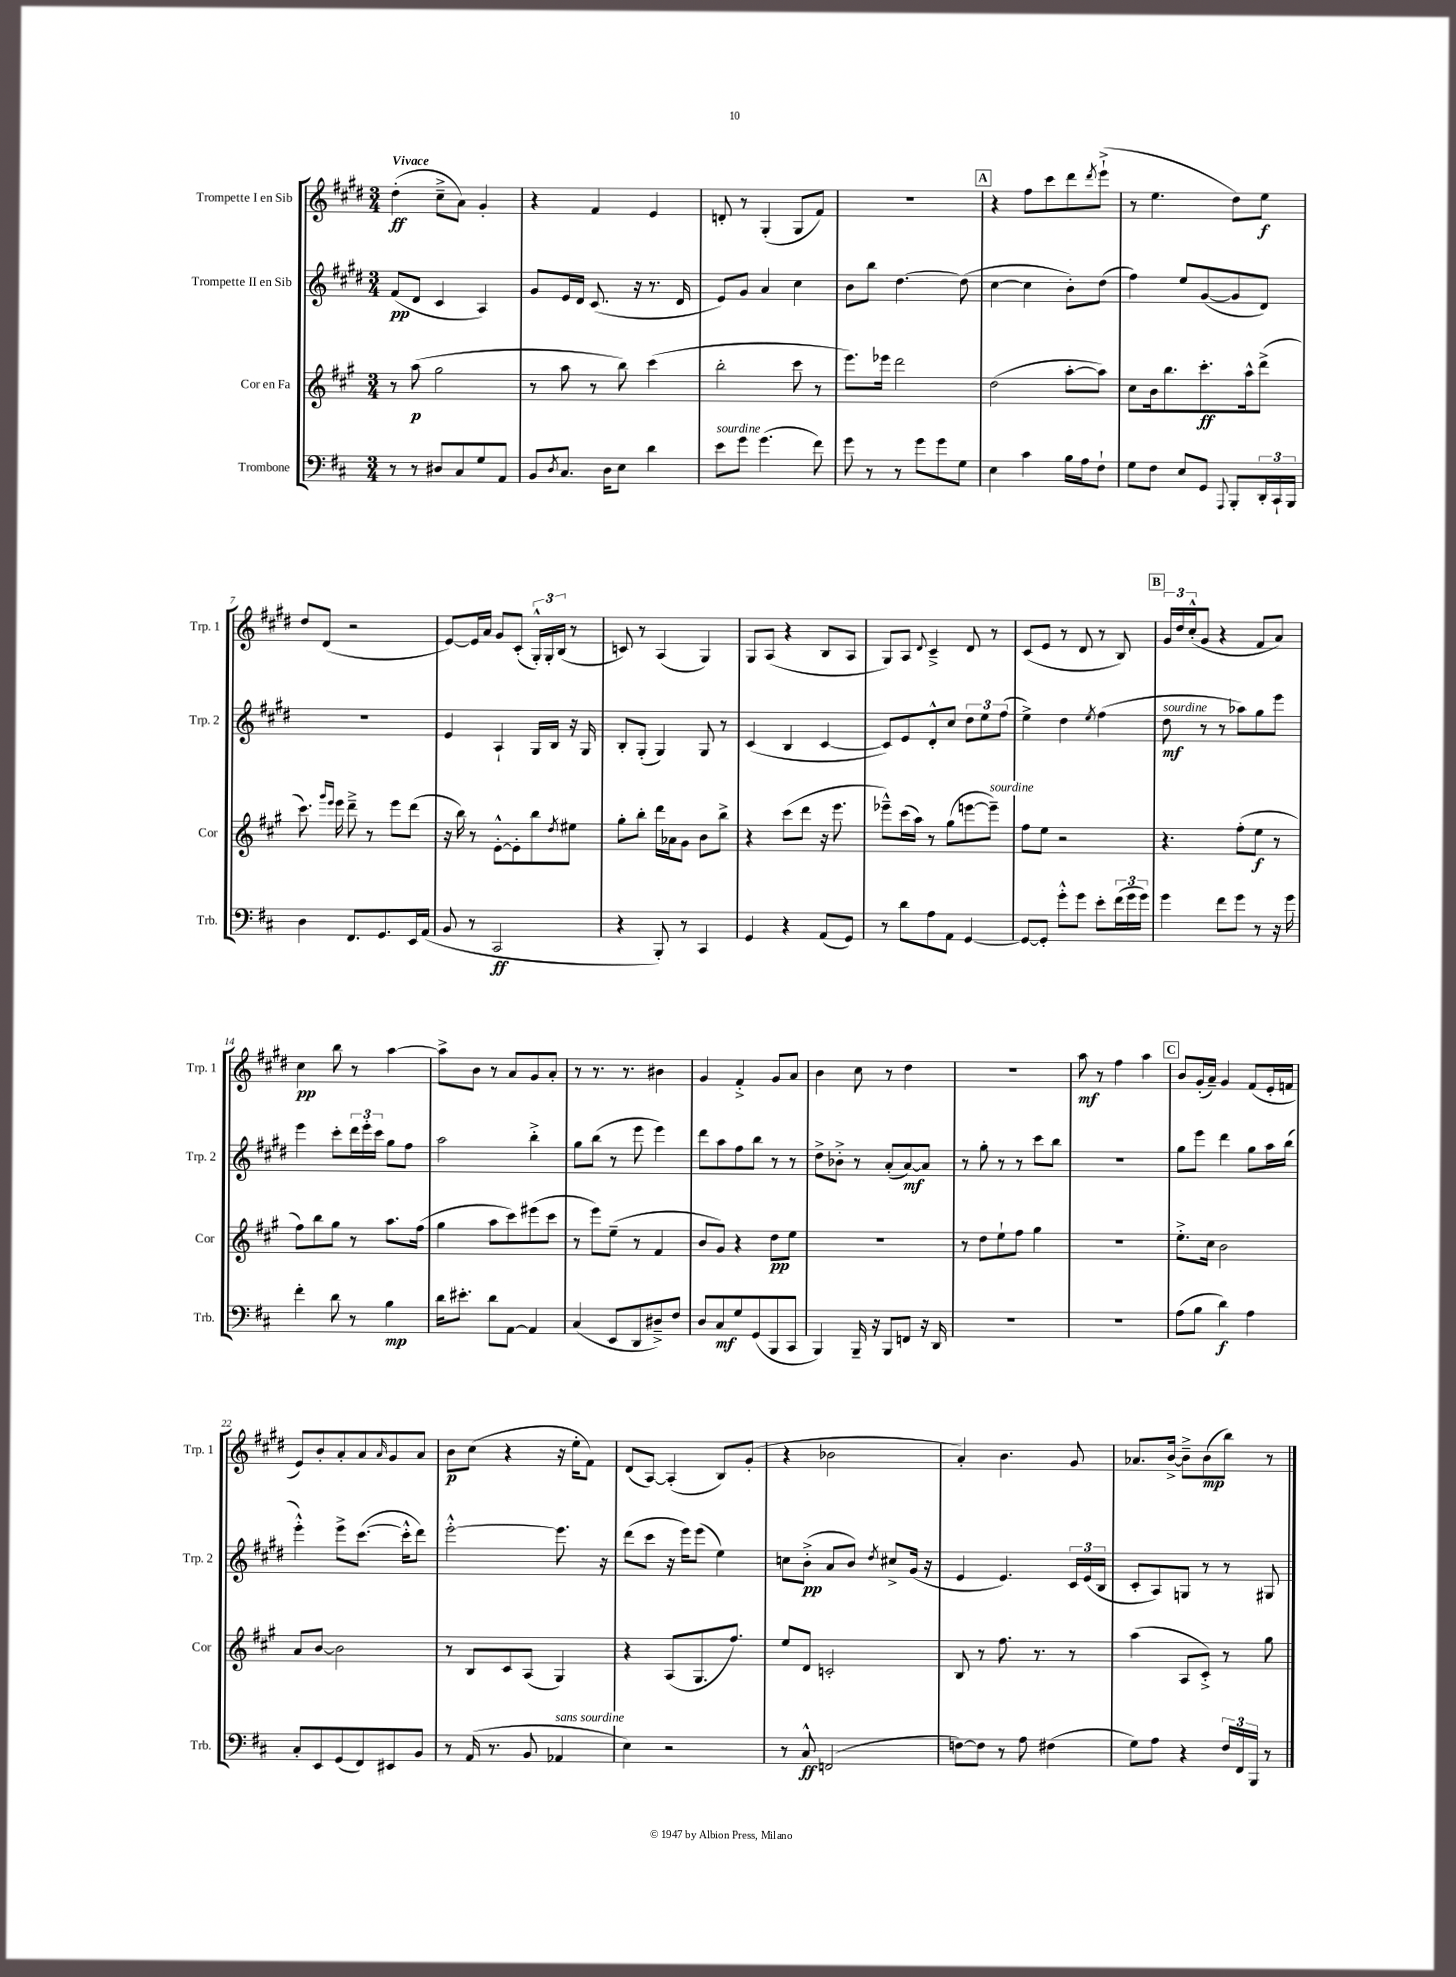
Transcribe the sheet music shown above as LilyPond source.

<<
\new StaffGroup <<
\new Staff = "s0" \with { instrumentName = "Trompette I en Sib" shortInstrumentName = "Trp. 1" } {
    \clef treble \key e \major \numericTimeSignature \time 3/4 \tempo "Vivace"
    dis''4-.\ff( cis''8---> a'8) gis'4-. |
    r4 fis'4 e'4 |
    d'8-. r8 gis4-.( gis8 fis'8) |
    R2. |
    \mark \markup { \box "A" } r4 fis''8 cis'''8 dis'''8 \acciaccatura { dis'''8 } e'''8-!->( |
    r8 e''4. dis''8) e''8\f |
    dis''8 dis'8( r2 |
    e'8~) e'16 a'16 gis'8 cis'8-.( \tuplet 3/2 { gis16-.-^) gis16-. b16( } r8 |
    c'8) r8 a4( gis4) |
    gis8 a8( r4 b8 a8 |
    gis8) a8 \appoggiatura { dis'8 } cis'4---> dis'8 r8 |
    cis'8( e'8 r8 dis'8 r8 b8) |
    \mark \markup { \box "B" } \tuplet 3/2 { gis'16 dis''16 cis''16-.-^( } gis'8 r4 fis'8 a'8) |
    cis''4\pp b''8 r8 a''4~ |
    a''8-> b'8 r8 a'8 gis'8 a'8-. |
    r8 r8. r8. bis'4 |
    gis'4 fis'4-.-> gis'8 a'8 |
    b'4 cis''8 r8 dis''4 |
    R2. |
    a''8\mf r8 fis''4 a''4 |
    \mark \markup { \box "C" } b'8 gis'16-.( a'16--) gis'4 fis'8( e'16-. f'16 |
    e'8) b'8-. a'8-. a'8 \grace { a'16 } gis'8 a'8 |
    b'8\p cis''8( r4 r16 e''16-. fis'8) |
    dis'8( a8~) a4-.( b8) gis'8-.( |
    r4 bes'2 |
    a'4-.) b'4. gis'8 |
    aes'8. b'16~-> b'8---> b'8\mp( b''8) r8 \bar "|." |
}
\new Staff = "s1" \with { instrumentName = "Trompette II en Sib" shortInstrumentName = "Trp. 2" } {
    \clef treble \key e \major \numericTimeSignature \time 3/4
    fis'8\pp( dis'8 cis'4 a4) |
    gis'8 e'16 dis'16 cis'8.( r16 r8. dis'16 |
    e'8) gis'8 a'4 cis''4 |
    b'8 b''8 dis''4.~ dis''8( |
    \mark \markup { \box "A" } cis''4~ cis''4 b'8-.) dis''8( |
    fis''4) e''8 gis'8~( gis'8 dis'8) |
    R2. |
    e'4 a4-! gis16 b16 r16 gis16 |
    b8-. gis8-.( gis4) gis8 r8 |
    cis'4( b4 cis'4~ |
    cis'8) e'8 dis'8-.-^ cis''8 \tuplet 3/2 { dis''8 e''8 fis''8( } |
    e''4->) dis''4 \acciaccatura { e''8 } fis''4( |
    \mark \markup { \box "B" } dis''8\mf^\markup { \italic "sourdine" } r8 r8 aes''8) gis''8 e'''8 |
    e'''4 cis'''8-. \tuplet 3/2 { dis'''16 e'''16-. cis'''16 } gis''8 fis''8 |
    a''2 b''4-.-> |
    gis''8 b''8( r8 e'''8 e'''4) |
    dis'''8 a''8 fis''8 b''8 r8 r8 |
    dis''8-> bes'8-.-> r8 a'8-.( a'8~\mf) a'8 |
    r8 gis''8-. r8 r8 cis'''8 b''8 |
    R2. |
    \mark \markup { \box "C" } gis''8 e'''8 dis'''4 gis''8 a''16 b''16( |
    e'''4-.-^) e'''8-> cis'''8.~( cis'''16-.-^ dis'''8) |
    e'''2~-.-^ e'''8. r16 |
    dis'''8( cis'''8 r16 e'''16) e'''8( e''4) |
    c''8 b'8-.->\pp( a'8 b'8) \acciaccatura { dis''8 } cis''8-> gis'16( r16 |
    e'4 e'4.) \tuplet 3/2 { cis'16 e'16( b16 } |
    cis'8-. a8) g8 r8 r8 gis8 \bar "|." |
}
\new Staff = "s2" \with { instrumentName = "Cor en Fa" shortInstrumentName = "Cor" } {
    \clef treble \key a \major \numericTimeSignature \time 3/4
    r8 a''8\p( gis''2 |
    r8 a''8 r8 b''8) cis'''4( |
    b''2-. cis'''8 r8 |
    e'''8.) ees'''16 d'''2 |
    \mark \markup { \box "A" } d''2( a''8~-. a''8) |
    cis''8 b'16 b''8. cis'''8.-.\ff a''16-^ d'''8->( |
    cis'''8.) \grace { gis'''16 e'''16 } e'''16 d'''8---> r8 e'''8 d'''8( |
    r16 b''16) r8 e'8~-.-^ e'8-. b''8 \acciaccatura { d''8 } eis''8 |
    gis''8-. b''8-. d'''16 aes'16 gis'8 b'8 b''8-> |
    r4 cis'''8( d'''8 r16 e'''8. |
    ees'''8---^) cis'''16( a''16) r8 gis''8( e'''8~ e'''8--^\markup { \italic "sourdine" }) |
    fis''8 e''8 r2 |
    \mark \markup { \box "B" } r4. fis''8-.( e''8\f r8 |
    fis''8) b''8 gis''8 r8 a''8. fis''16( |
    gis''4 a''8 cis'''8) eis'''8( cis'''8 |
    r8 e'''8) e''8--( r8 fis'4 |
    b'8 gis'8) r4 d''8\pp e''8 |
    R2. |
    r8 d''8 e''8-! fis''8 gis''4 |
    R2. |
    \mark \markup { \box "C" } e''8.-.-> cis''16 b'2 |
    a'8 b'8~ b'2 |
    r8 b8 cis'8 a8( gis4) |
    r4 a8( gis8. fis''8.) |
    e''8 d'8 c'2-. |
    b8 r8 fis''8. r8. r8 |
    a''4( a8 cis'8-.->) r8 gis''8 \bar "|." |
}
\new Staff = "s3" \with { instrumentName = "Trombone" shortInstrumentName = "Trb." } {
    \clef bass \key d \major \numericTimeSignature \time 3/4
    r8 r8 dis8 cis8 g8 a,8 |
    b,8 \acciaccatura { d8 } cis8. d16 e8 d'4 |
    e'8^\markup { \italic "sourdine" } g'8 g'4.( fis'8) |
    g'8 r8 r8 g'8 g'8 g8 |
    \mark \markup { \box "A" } e4 cis'4 b16 a16 fis8-! |
    g8 fis8 e8 g,8 \appoggiatura { a,,8 } b,,8-. \tuplet 3/2 { d,16-. cis,16-! b,,16 } |
    d4 fis,8. g,8. e,16 a,16( |
    b,8 r8 cis,2\ff |
    r4 b,,8-.) r8 cis,4 |
    g,4 r4 a,8( g,8) |
    r8 d'8 a8 a,8 g,4~ |
    g,8~ g,8-. g'8-.-^ g'8 e'8-. \tuplet 3/2 { fis'16( g'16 g'16) } |
    \mark \markup { \box "B" } g'4 fis'8 g'8 r8 r16 g'16 |
    fis'4-. d'8 r8 b4\mp |
    d'16 eis'8.-. d'8 a,8~ a,4 |
    cis4( e,8 d,8 dis8--->) fis8 |
    d8 cis8\mf g8 g,8( b,,8 cis,8 |
    b,,4) b,,16-- r16 b,,8 f,8 r16 d,16 |
    R2. |
    R2. |
    \mark \markup { \box "C" } a8( b8 d'4\f) a4 |
    cis8-. e,8 g,8( fis,8) eis,8 b,8 |
    r8 a,16( r8. b,8 aes,4^\markup { \italic "sans sourdine" } |
    e4) r2 |
    r8 cis8-^\ff f,2( |
    f8~) f8 r8 a8 fis4( |
    g8) a8 r4 \tuplet 3/2 { fis16 fis,16 b,,16 } r8 \bar "|." |
}
>>
>>
